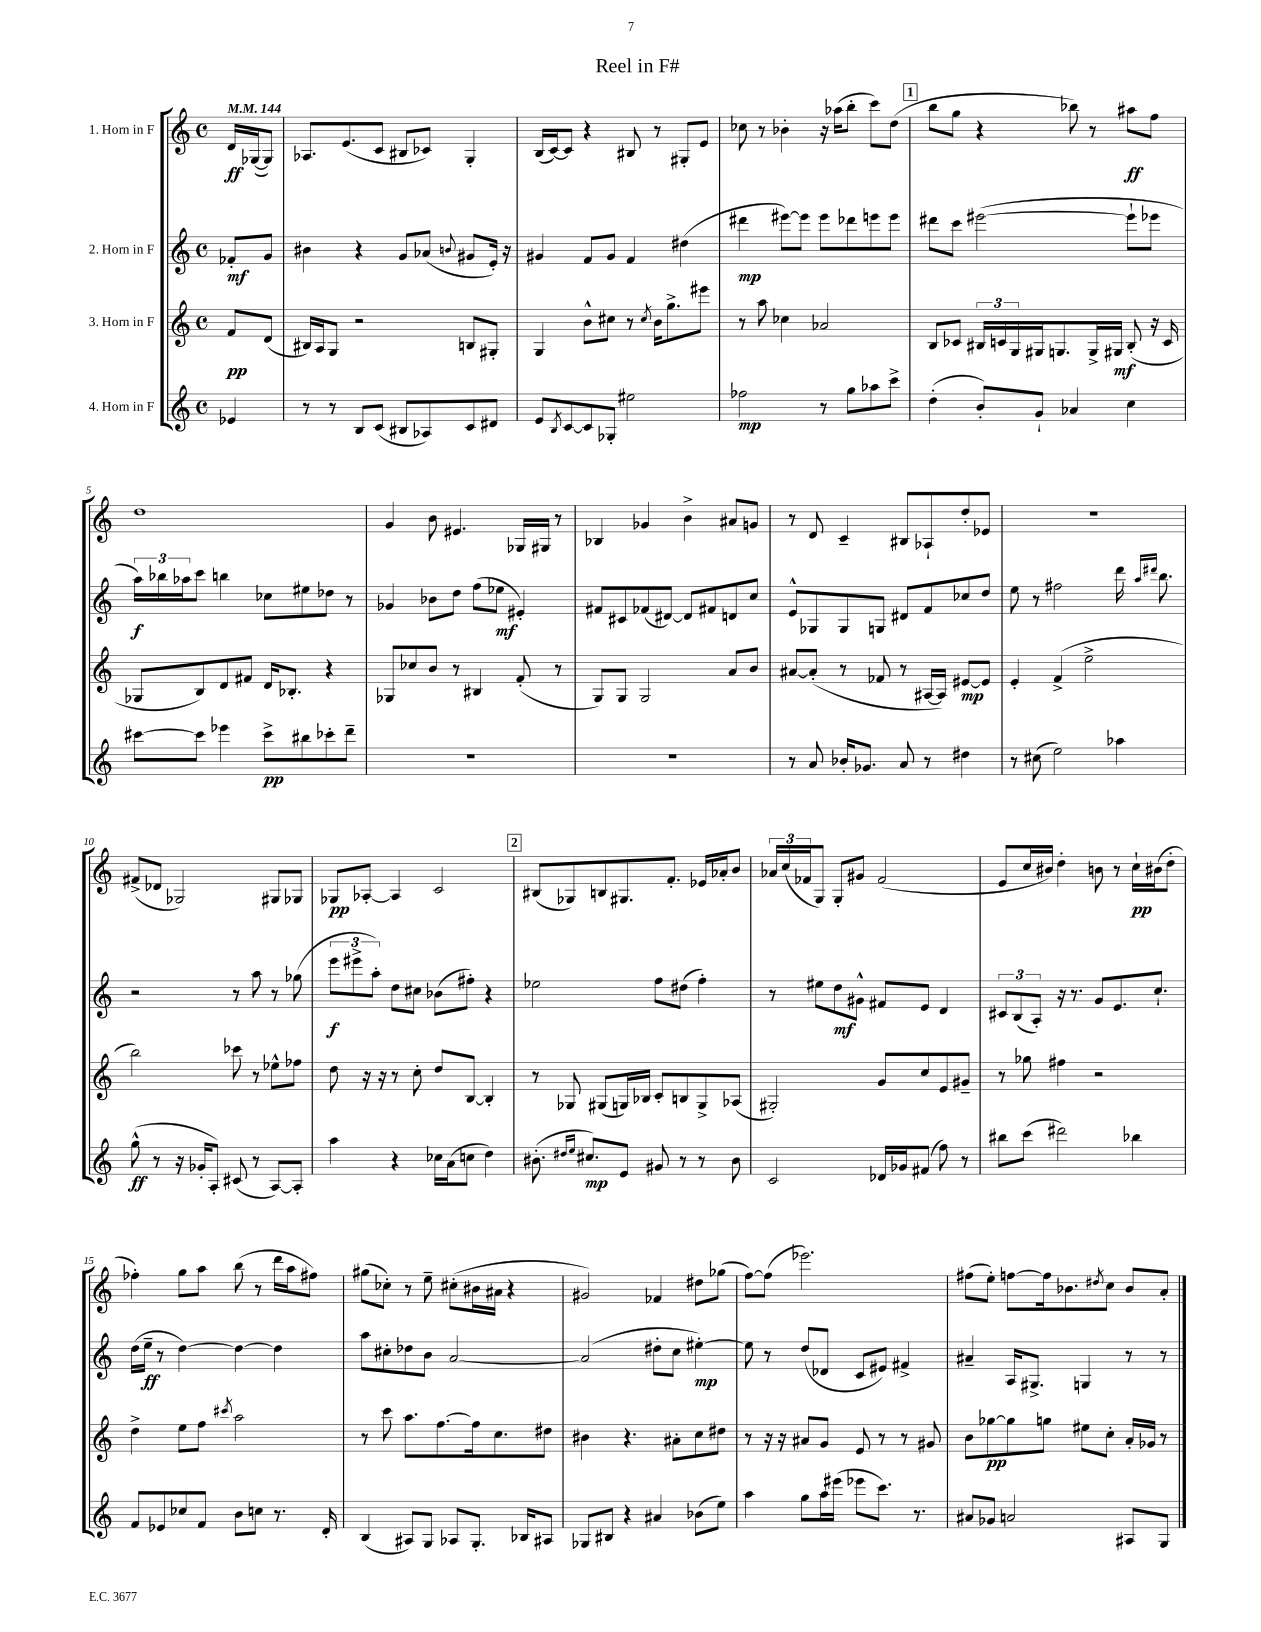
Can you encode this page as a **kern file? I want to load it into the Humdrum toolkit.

**kern	**kern	**kern	**kern
*staff4	*staff3	*staff2	*staff1
*clefG2	*clefG2	*clefG2	*clefG2
*k[]	*k[]	*k[]	*k[]
*M4/4	*M4/4	*M4/4	*M4/4
*met(c)	*met(c)	*met(c)	*met(c)
*MM144	*MM144	*MM144	*MM144
4e-/	8f/L	8f-'/L	16d/LL
.	.	.	([16G-/J
.	(8d/J	8g/J	8G-/]J)
=	=	=	=
8r	16B#/LL)	4b#\	8.A-/L
.	16A/J	.	.
8r	8G/J	.	.
.	.	.	(8.e/
8B/L	2r	4r	.
(8c/J	.	.	8c/J
8B#/L	.	8g/L	8B#/L
8A-/)	.	(8a-/J	8c-/J)
.	.	8qqb/	.
8c/	8B/L	8g#/L	4G'/
8d#/J	8G#'/J	16e'/Jk)	.
.	.	16r	.
=	=	=	=
8e/L	4G/	4g#/	(16B/LL
.	.	.	[16c/J)
8qB/	.	.	.
[8c/	.	.	8c/]J
8c/]	8b^^\L	8f/L	4r
8G-'/J	8cc#\J	8g#/J	.
2ee#\	8r	4f/	8B#/
.	8qcc#/	.	.
.	16b\LK	.	8r
.	8.gg^\	.	.
.	.	(4dd#\	8G#'/L
.	8eee#\J	.	8e/J
=	=	=	=
2ff-\	8r	4ddd#\	8cc-\
.	8aa\	.	8r
.	4cc-\	[8eee#\L)	4b-'\
.	.	8eee#\]J	.
8r	2a-/	8eee#\L	16r
.	.	.	(16aa-\LK
8gg\L	.	8ddd-\	8bb'\J
8aa-\	.	8eee\	8ccc\L)
8ccc^\J	.	8eee\J	(8dd\J
=	=	=	=
(4dd'\	8B/L	8ddd#\L	8bb\L
.	8c-/J	8ccc\J	8gg\J
8b'/L)	24B#/LL	([2eee#\	4r
.	24c/	.	.
.	24G/	.	.
8g`/J	16G#/J	.	.
.	8.G/	.	.
4a-/	.	.	8bb-\)
.	16G^/L	.	8r
.	16G#/JJ	.	.
4cc\	(8B#'/	8eee#`\]L	8aa#\L
.	16r	8eee-\J	8ff\J
.	16c/	.	.
=	=	=	=
[8ccc#\L	8G-/L	24aa\LL)	1dd
.	.	24bb-\	.
.	.	24aa-\J	.
8ccc#\]J	8B/)	8ccc\J	.
4eee-\	8d/	4bb\	.
.	8f#/J	.	.
8ccc#^\L	16d/LK	8cc-\L	.
.	8.B-'/J	.	.
8bb#\	.	8ee#\	.
8ccc-'\	4r	8dd-\J	.
8ddd~\J	.	8r	.
=	=	=	=
1r	8G-/L	4g-/	4g/
.	8cc-/	.	.
.	8b/J	8b-\L	8b\
.	8r	8dd\J	4.e#/
.	4B#/	(8ff\L	.
.	.	8ee-\J	.
.	(8f'/	4e#'/)	16G-/LL
.	.	.	16G#/JJ
.	8r	.	8r
=	=	=	=
1r	8G/L)	8f#/L	4B-/
.	8G/J	8c#/	.
.	2G/	(8f-/	4g-/
.	.	[8d#/J)	.
.	.	8d#/]L	4b^\
.	.	8f#/	.
.	8a/L	8d/	8a#/L
.	8b/J	8cc/J	8g/J
=	=	=	=
8r	[8a#/L	8e^^/L	8r
8a/	(8a#'/]J	8G-/	8d/
16b-'/LK	8r	8G-/	4c~/
8.g-/J	.	.	.
.	8f-/	8G/J	.
8a/	8r	8d#/L	8B#/L
8r	[16A#/LL	8f/	8A-`/
.	16A#/]JJ)	.	.
4dd#\	[8e#/L	8cc-/	8dd'/
.	8e#/]J	8dd/J	8e-/J
=	=	=	=
8r	4e'/	8ee\	1r
(8cc#\	.	8r	.
2ee\)	(4f^/	2ff#\	.
.	2ee^\	.	.
4aa-\	.	16ddd\	.
.	.	16qqaa/LL	.
.	.	16qqddd#/JJ	.
.	.	8.bb\	.
=	=	=	=
(8gg^^\	2bb\)	2r	(8f#^/L
8r	.	.	8d-/J
16r	.	.	2G-/)
16g-'/LK	.	.	.
8A'/J)	.	.	.
(8c#/	8ccc-\	8r	.
8r	8r	8aa\	.
[8A/L)	8ee-^^\L	8r	8G#/L
8A'/]J	8ff-\J	(8gg-\	8G-/J
=	=	=	=
4aa\	8dd\	12eee\L	8G-/L
.	.	12eee#^\	.
.	16r	.	[8A-'/J
.	.	12aa'\J)	.
.	16r	.	.
4r	8r	8dd\L	4A-/]
.	8cc'\	8cc#\J	.
16cc-\LL	8dd/L	(8b-\L	2c/
(16a\J	.	.	.
8cc\J	[8B/J	8ff#'\J)	.
4dd\)	4B'/]	4r	.
=	=	=	=
(8.b#'\	8r	2ee-\	(8B#/L
.	8G-/	.	8G-/)
16qqdd#/LL	.	.	.
16qqee/JJ	.	.	.
8.cc#/L)	.	.	.
.	(8G#/L	.	8B/
8e/J	16G/L)	.	8.G#/
.	16B-/JJ	.	.
8g#/	8c'/L	8ff\L	.
.	.	.	8.f'/J
8r	8B/	(8dd#\J	.
8r	8G^/	4ff'\)	16e-/LL
.	.	.	16a-'/J
8b#\	(8A-/J	.	8b/J
=	=	=	=
2c/	2G#'/)	8r	24a-/LL
.	.	.	(24cc/
.	.	.	24f-/J
.	.	8ee#\L	8G/J)
.	.	8dd\	8G'/L
.	.	8g#^^\J	8g#/J
16d-/LL	8g/L	8f#/L	(2f-/
16g-/J	.	.	.
(8f#/J	8cc/	8e/J	.
8ff\)	8e/	4d/	.
8r	8g#~/J	.	.
=	=	=	=
8bb#\L	8r	12c#/L	8e/L
.	.	(12B/	.
(8ccc\J	8gg-\	.	16cc/L
.	.	12A'/J)	.
.	.	.	16b#/JJ)
2ddd#\)	4ff#\	16r	4dd'\
.	.	8.r	.
.	2r	8g/L	8b\
.	.	8.e/	8r
4bb-\	.	.	16cc`\LL
.	.	8.cc`/J	(16b#\J
.	.	.	8dd'\J
=	=	=	=
8f/L	4dd^\	(16dd\LL	4ff-'\)
.	.	16ee~\JJ	.
8e-/	.	8r	.
8cc-/	8ee\L	[4dd\)	8gg\L
8f/J	8ff\J	.	8aa\J
.	8qccc#/	.	.
8b\L	2aa\	4dd\_	(8bb\
8cc\J	.	.	8r
8.r	.	4dd\]	16ddd\LL
.	.	.	16aa\J
.	.	.	8ff#\J)
16d'/	.	.	.
=	=	=	=
(4B/	8r	8aa\L	(8gg#\L
.	8ccc\	8cc#'\	8cc-'\J)
8A#/L)	8.aa\L	8dd-\	8r
8G/J	.	8b\J	8ee~\
.	[8.ff\	.	.
8A-/L	.	[2a/	(8cc#'\L
8.G'/J	16ff\]k	.	16b#\L
.	8.cc\	.	16a#\JJ
.	.	.	4r
16B-/LK	.	.	.
8A#/J	8dd#\J	.	.
=	=	=	=
8G-/L	4b#\	(2a/]	2g#/)
8B#/J	.	.	.
4r	4.r	.	.
4a#/	.	8dd#'\L	4f-/
.	8a#'\L	8cc\J	.
(8b-\L	8cc\	[4ee#'\)	8dd#\L
8ee\J)	8dd#\J	.	(8gg-\J
=	=	=	=
4aa\	8r	8ee#\]	[8ff\L)
.	16r	8r	(8ff\]J
.	16r	.	.
8gg\L	8a#/L	(8dd/L	2.eee-\)
16aa\L	8g/J	8d-/J	.
(16eee#\JJ	.	.	.
8eee-\L	8e/	8c/L	.
8.ccc\J)	8r	8e#/J)	.
.	8r	4f#^/	.
8.r	.	.	.
.	8g#/	.	.
=	=	=	=
8a#/L	8b\L	4a#~/	(8ff#\L
8g-/J	[8gg-\	.	8ee'\J)
2a/	8gg-\]	16A/LK	[8ff\L
.	.	8.G#^/J	.
.	8gg\J	.	16ff\]k
.	.	.	8.b-\
.	8ee#\L	4G/	.
.	.	.	8qdd#/
.	8cc'\J	.	8cc\J
8A#/L	16a'/LL	8r	8b-/L
.	16g-/JJ	.	.
8G/J	8r	8r	8a'/J
==	==	==	==
*-	*-	*-	*-
